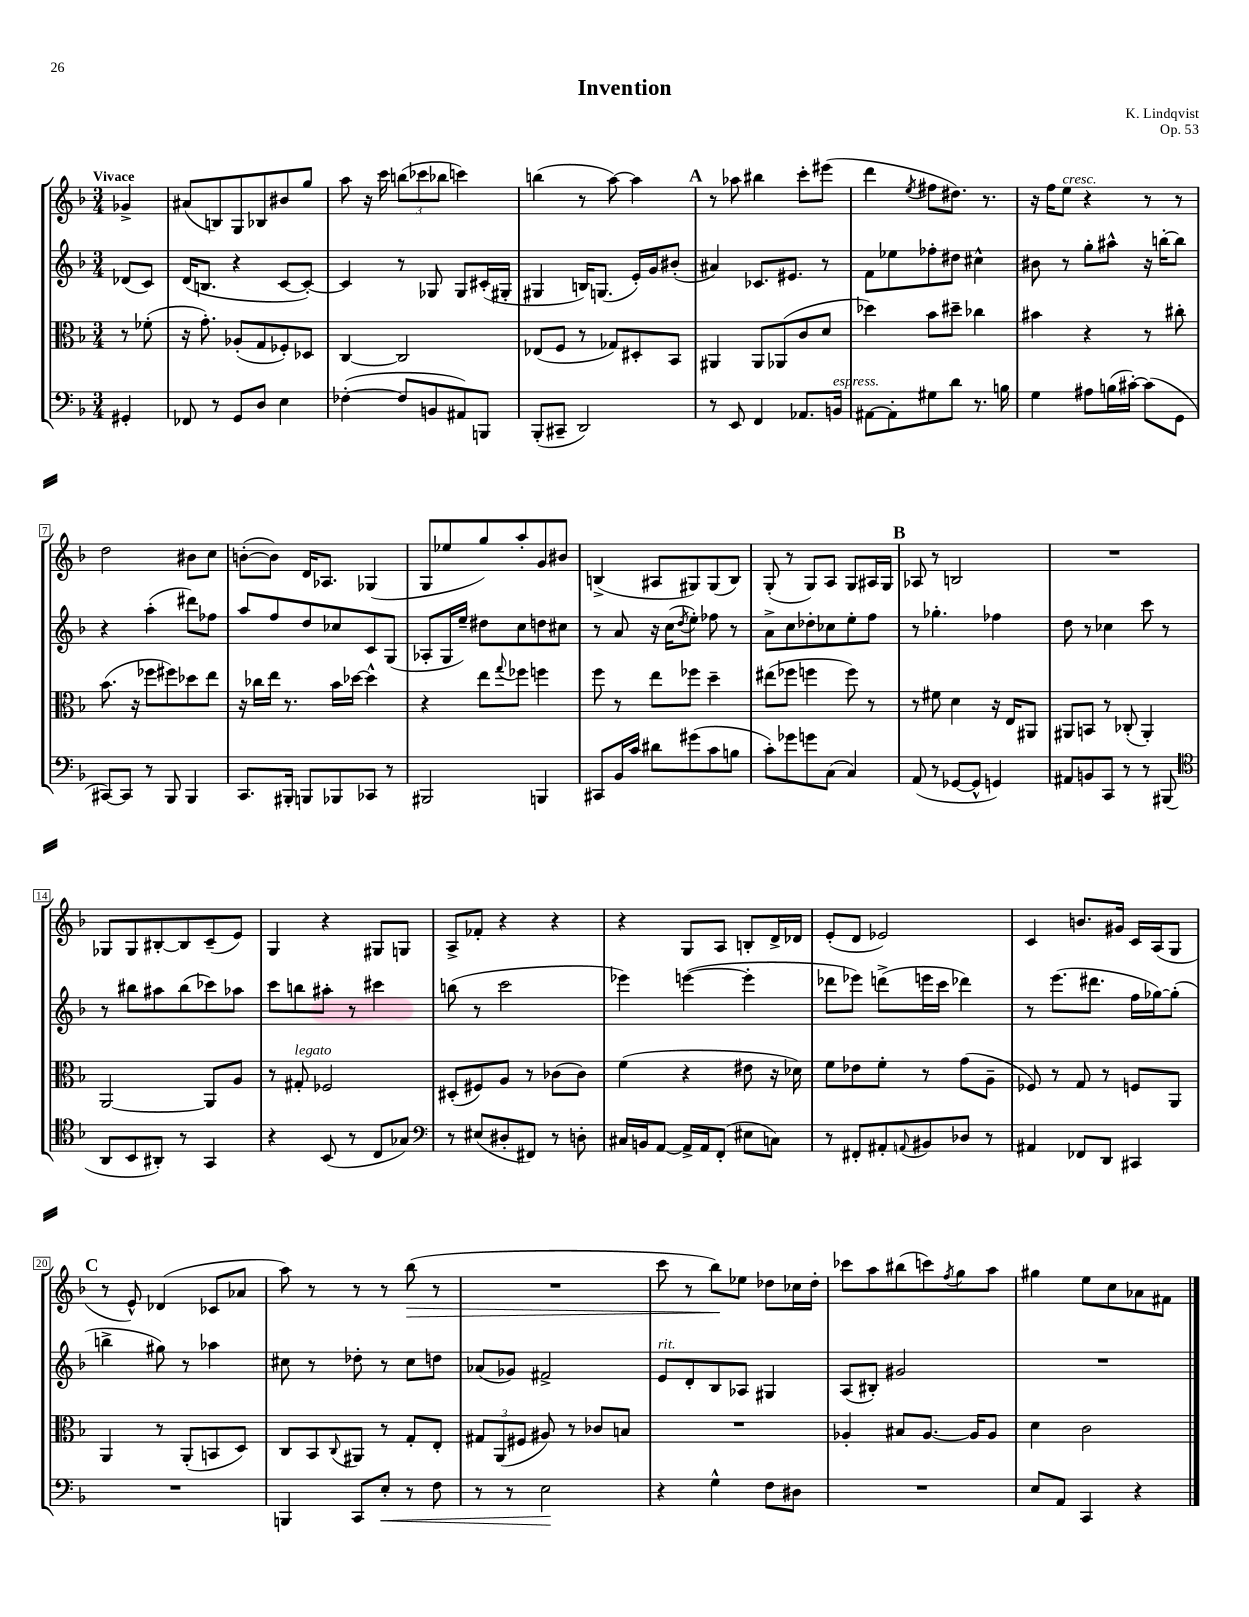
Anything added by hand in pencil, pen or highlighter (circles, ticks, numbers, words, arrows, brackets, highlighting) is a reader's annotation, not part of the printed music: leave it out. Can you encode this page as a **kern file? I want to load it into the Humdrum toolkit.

**kern	**dynam	**kern	**kern	**kern	**dynam
*part4	*part4	*part3	*part2	*part1	*part1
*staff4	*staff4	*staff3	*staff2	*staff1	*staff1
*clefF4	*	*clefC3	*clefG2	*clefG2	*
*k[b-]	*	*k[b-]	*k[b-]	*k[b-]	*
*M3/4	*	*M3/4	*M3/4	*M3/4	*
=	=	=	=	=	=
!	!	!	!	!LO:TX:a:B:t=Vivace	!
4GG#X'/	.	8r	(8d-X/L	4g-X^/	.
.	.	(8f-X'\	8c/J)	.	.
=1	=1	=1	=1	=1	=1
8FF-X/	.	16r	(16d/KL	(8a#X/L	.
.	.	8.g'\)	8.Bn/J	.	.
8r	.	.	.	8Bn/)	.
8GG/L	.	(8A-X'/L	4r	8G/	.
8D/J	.	8G/	.	8B-X/	.
4E\	.	8F-X'/)	[8c/L	8b#X/	.
.	.	8D-X/J	8c'/J_)	8gg/J	.
=2	=2	=2	=2	=2	=2
([4F-X'\	.	[4C/	4c/]	8aa\	.
.	.	.	.	16r	.
.	.	.	.	16ccc\	.
8F-/L]	.	2C/]	8r	(12bbn\L	.
.	.	.	.	12ccc-X\	.
8BBn/	.	.	8G-X/	.	.
.	.	.	.	12bb-X\J	.
8AA#X/)	.	.	8G-/L	4cccn\)	.
8BBBn/J	.	.	(16c#X'/L	.	.
.	.	.	16G#X'/JJ	.	.
=3	=3	=3	=3	=3	=3
(8BBB-'/L	.	(8E-X/L	4G#X/	(4bbn\	.
8CC#X~/J	.	8F/J	.	.	.
2DD/)	.	8r	16Bn/KL)	8r	.
.	.	.	(8.Gn/J	.	.
.	.	8G-X/L)	.	[8aa\)	.
.	.	8D#X'/	16e'/LL)	4aa\]	.
.	.	.	16g/J	.	.
.	.	8BB-/J	(8b#X'/J	.	.
!!LO:REH:place=s1:t=A
=4	=4	=4	=4	=4	=4
8r	.	4AA#X/	4a#X/)	8r	.
8EE/	.	.	.	8aa-X\	.
4FF/	.	8AA#/L	8.c-X/L	4bb#X\	.
.	.	(8AA-X/	.	.	.
.	.	.	8.e#X/J	.	.
8.AA-X/L	.	8c/	.	8ccc'\L	.
.	.	8d/J	8r	(8eee#X\J	.
!LO:TX:a:i:t=espress.	!	!	!	!	!
16BBn/Jk	.	.	.	.	.
=5	=5	=5	=5	=5	=5
[8AA#X\L	.	4dd-X\)	8f\L	4ddd\	.
8AA#'\]	.	.	8ee-X\	.	.
.	.	.	.	8qee/	.
8G#X\	.	8b-\L	8ff-X'\	8ff#X\L	.
8d\J	.	8dd#X~\J	8dd#X\J	8.dd#X\J)	.
8.r	.	4cc-X\	4cc#X^^\	.	.
.	.	.	.	8.r	.
16Bn\	.	.	.	.	.
=6	=6	=6	=6	=6	=6
4G\	.	4b#X\	8b#X\	16r	.
.	.	.	.	16ff\KL	.
!	!	!	!	!LO:TX:a:i:t=cresc.	!
.	.	.	8r	8ee\J	.
8A#X\L	.	4r	8gg'\L	4r	.
(16Bn\L	.	.	8aa#X^^\J	.	.
[16c#X'\JJ)	.	.	.	.	.
(8c#\L]	.	8r	16r	8r	.
.	.	.	[16bbn'\KL	.	.
8GG\J	.	8cc#X'\	8bb\J]	8r	.
!!LO:LB:g=z
=7	=7	=7	=7	=7	=7
[8CC#X/L)	.	(8.b-\	4r	2dd\	.
8CC#/J]	.	.	.	.	.
.	.	16r	.	.	.
8r	.	8ff-X\L	(4aa'\	.	.
8BBB-/	.	8ff#X\)	.	.	.
4BBB-/	.	8dd-X\	8ddd#X\L)	8b#X\L	.
.	.	8ee\J	8ff-X\J	8cc\J	.
=8	=8	=8	=8	=8	=8
8.CC/L	.	16r	8aa/L	([8bn'\L	.
.	.	16cc-X\LL	.	.	.
.	.	16ee\JJ	8ff/	8b\J])	.
16BBB#X'/Jk	.	8.r	.	.	.
8BBBn/L	.	.	8dd/	16d/KL	.
.	.	.	.	8.A-X/J	.
8BBB-X/	.	16b-\LL	8cc-X/	.	.
.	.	[16dd-X\JJ	.	.	.
8CC-X/J	.	4dd-^^\]	8c/	(4G-X/	.
8r	.	.	(8G/J	.	.
=9	=9	=9	=9	=9	=9
2BBB#X/	.	4r	8A-X'/L	8G/L	.
.	.	.	16G/L	8ee-X/	.
.	.	.	16ee~/JJ)	.	.
.	.	8ee\L	8dd#X\L	8gg/)	.
.	.	8qqgg/	.	.	.
.	.	8ff-X\J	8cc\	8aa'/	.
4BBBn/	.	4ffn\	8ddn\	8g/	.
.	.	.	8cc#X\J	8b#X/J	.
=10	=10	=10	=10	=10	=10
8CC#X/L	.	8ff\	8r	(4Bn^/	.
16BB-/L	.	8r	8a/	.	.
16c/JJ	.	.	.	.	.
8d#X\L	.	8ee\L	16r	8A#X/L	.
.	.	.	(16cc\KL	.	.
.	.	.	8qdd/	.	.
(8g#X\	.	8ff-X\J	8ee'\J)	8G#X/)	.
8c\	.	4dd~\	8ff-X\	(8G#/	.
8Bn\J	.	.	8r	8B/J)	.
=11	=11	=11	=11	=11	=11
8c'\L)	.	(8ee#X\L	8a^\L	(8G'/	.
8g-X\	.	8ff-X\J	8cc\	8r	.
8gn\	.	4ffn\	8dd-X'\	8G/L)	.
(8C\J	.	.	8cc-X\	8A/J	.
4C/)	.	8ff\)	8ee'\	8G/L	.
.	.	8r	8ff\J	16A#X/L	.
.	.	.	.	16G/JJ	.
!!LO:REH:place=s1:t=B
=12	=12	=12	=12	=12	=12
(8AA/	.	8r	8r	8A-X/	.
8r	.	8f#X\	4.gg-X'\	8r	.
[8GG-X/L	.	4d\	.	2Bn/	.
8GG-^^/J]	.	.	.	.	.
4GGn/)	.	16r	4ff-X\	.	.
.	.	16E/KL	.	.	.
.	.	8AA#X/J	.	.	.
=13	=13	=13	=13	=13	=13
8AA#X/L	.	8AA#X/L	8dd\	2.r	.
8BBn/	.	8BBn/J	8r	.	.
8CC/J	.	8r	4cc-X\	.	.
8r	.	(8C-X'/	.	.	.
8r	.	4AA#'/)	8ccc\	.	.
(8BBB#X/	.	.	8r	.	.
!!LO:LB:g=z
=14	=14	=14	=14	=14	=14
*clefC4	*	*	*	*	*
8AA/L	.	[2AA/	8r	8G-X/L	.
8BB-/	.	.	8bb#X\L	8G-/	.
8AA#X'/J)	.	.	8aa#X\	[8B#X'/	.
8r	.	.	(8bb#\	8B#/]	.
4GG/	.	8AA/L]	8ccc-X\)	(8c~/	.
.	.	8A/J	8aa-X\J	8e/J)	.
=15	=15	=15	=15	=15	=15
4r	.	8r	8ccc\L	4G/	.
!	!	!LO:TX:a:i:t=legato	!	!	!
.	.	8G#X'/	8bbn\	.	.
(8BB-/	.	2F-X/	8aa#X'\J	4r	.
8r	.	.	8r	.	.
8C/L	.	.	4ccc#X\	8G#X/L	.
8G-X/J)	.	.	.	8Gn/J	.
=16	=16	=16	=16	=16	=16
*clefF4	*	*	*	*	*
8r	.	(8D#X'/L	(8bbn\	8A^/L	.
(8E#X/L	.	8F#X/)	8r	8f-X'/J	.
8D#X'/	.	8A/J	2ccc\	4r	.
8FF#X/J)	.	8r	.	.	.
8r	.	(8c-X\L	.	4r	.
8Dn'\	.	8c-\J)	.	.	.
=17	=17	=17	=17	=17	=17
16C#X/LL	.	(4f\	4eee-X\)	4r	.
16BBn/J	.	.	.	.	.
[8AA/J	.	.	.	.	.
16AA^/LL]	.	4r	([4eeen\	8G/L	.
16AA/J	.	.	.	.	.
(8FF'/J	.	.	.	8A/J	.
8E#X\L	.	8e#X\	4eee'\]	8Bn'/L	.
8Cn\J)	.	16r	.	16d^/L	.
.	.	16d-X\)	.	16d-X/JJ	.
=18	=18	=18	=18	=18	=18
8r	.	8f\L	8ddd-X\L	(8e'/L	.
8FF#X'/L	.	8e-X\	8eee-X\J)	8d/J	.
8AA#X'/	.	8f'\J	(8dddn^\L	2e-X/)	.
8qqAAn/	.	.	.	.	.
8BB#X/	.	8r	16eeen\L	.	.
.	.	.	16ccc\JJ	.	.
8D-X/J	.	(8g\L	4ddd-X\)	.	.
8r	.	8A~\J	.	.	.
=19	=19	=19	=19	=19	=19
4AA#X/	.	8F-X/)	8r	4c/	.
.	.	8r	(8.eee\L	.	.
8FF-X/L	.	8G/	.	8.bn/L	.
.	.	.	8.ddd#X\J	.	.
8DD/J	.	8r	.	.	.
.	.	.	.	16g#X/Jk	.
4CC#X/	.	8Fn/L	16ff\LL	16c/LL	.
.	.	.	[16gg-X\J)	(16A/J	.
.	.	8AA/J	(8gg-'\J]	8G/J	.
!!LO:LB:g=z
!!LO:REH:place=s1:t=C
=20	=20	=20	=20	=20	=20
2.r	.	4AA/	4bbn^\	8r	.
.	.	.	.	8e^^/)	.
.	.	8r	8gg#X\)	(4d-X/	.
.	.	(8AA'/L	8r	.	.
.	.	8BBn/	4aa-X\	8c-X/L	.
.	.	8D/J)	.	8a-X/J	.
=21	=21	=21	=21	=21	=21
4BBBn/	.	8C/L	8cc#X\	8aa\)	.
.	.	8BB-/	8r	8r	.
.	.	8qqC/	.	.	.
8CC/L	.	8AA#X/J	8dd-X'\	8r	.
!	!LO:HP:b	!	!	!	!
8E'/J	<	8r	8r	8r	.
!	!	!	!	!	!LO:HP:b
8r	.	8G'/L	8cc#\L	(8bb-\	>
8F\	.	8E'/J	8ddn\J	8r	.
=22	=22	=22	=22	=22	=22
8r	.	12G#X/L	(8a-X/L	2.r	.
.	.	(12AA/	.	.	.
8r	.	.	8g-X/J)	.	.
.	.	12F#X/J	.	.	.
2E\	.	8A#X/)	2f#X^/	.	.
.	.	8r	.	.	.
.	.	8c-X/L	.	.	.
.	.	8Bn/J	.	.	.
.	[	.	.	.	.
=23	=23	=23	=23	=23	=23
!	!	!	!LO:TX:a:i:t=rit.	!	!
4r	.	2.r	8e/L	8ccc\	.
.	.	.	8d'/	8r	.
4G^^\	.	.	8B-/	8bb-\L)	.
.	.	.	8A-X/J	8ee-X\J	]
8F\L	.	.	4G#X/	8dd-X\L	.
8D#X\J	.	.	.	16cc-X\L	.
.	.	.	.	16dd-'\JJ	.
=24	=24	=24	=24	=24	=24
2.r	.	4A-X'/	(8A/L	8ccc-X\L	.
.	.	.	8B#X'/J)	8aa\	.
.	.	8B#X/L	2g#X/	(8bb#X\	.
.	.	[8.A-/J	.	8cccn\)	.
.	.	.	.	8qff/	.
.	.	.	.	8gg\	.
.	.	16A-/KL]	.	.	.
.	.	8A-/J	.	8aa\J	.
=25	=25	=25	=25	=25	=25
8E/L	.	4d\	2.r	4gg#X\	.
8AA/J	.	.	.	.	.
4CC/	.	2c\	.	8ee\L	.
.	.	.	.	8cc\	.
4r	.	.	.	8a-X\	.
.	.	.	.	8f#X\J	.
==	==	==	==	==	==
*-	*-	*-	*-	*-	*-
